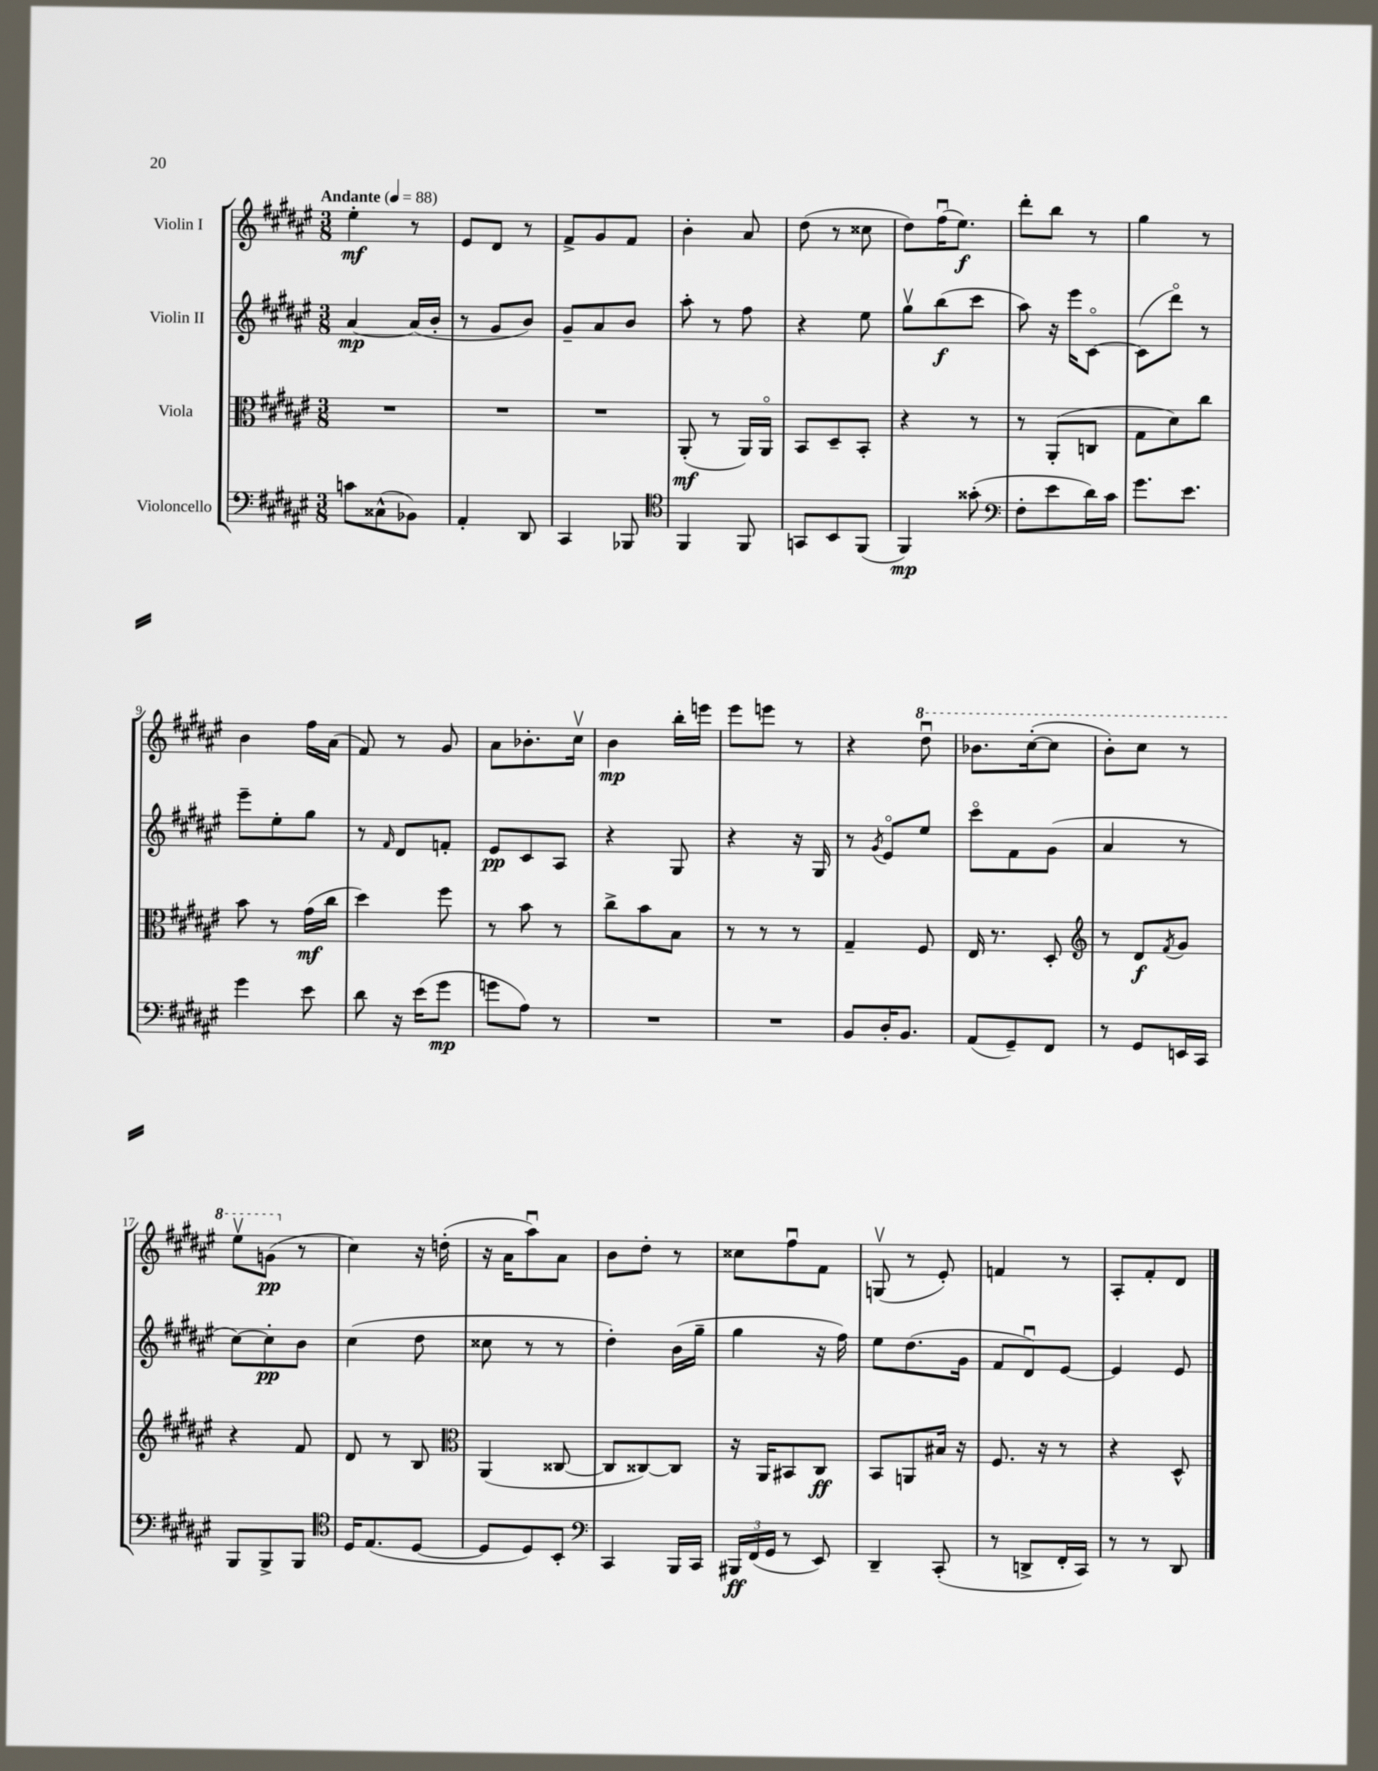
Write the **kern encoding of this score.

**kern	**dynam	**kern	**dynam	**kern	**dynam	**kern	**dynam
*part4	*part4	*part3	*part3	*part2	*part2	*part1	*part1
*staff4	*staff4	*staff3	*staff3	*staff2	*staff2	*staff1	*staff1
*I"Violoncello	*	*I"Viola	*	*I"Violin II	*	*I"Violin I	*
*clefF4	*	*clefC3	*	*clefG2	*	*clefG2	*
*k[f#c#g#d#a#e#]	*	*k[f#c#g#d#a#e#]	*	*k[f#c#g#d#a#e#]	*	*k[f#c#g#d#a#e#]	*
*M3/8	*	*M3/8	*	*M3/8	*	*M3/8	*
*MM88	*	*MM88	*	*MM88	*	*MM88	*
=1	=1	=1	=1	=1	=1	=1	=1
!	!	!	!	!	!	!LO:TX:a:B:t=Andante	!
8cn\L	.	4.r	.	[4a#/	mp	4ee#'\	mf
(8C##X^^\	.	.	.	.	.	.	.
8BB-X\J)	.	.	.	(16a#/LL]	.	8r	.
.	.	.	.	16b'/JJ	.	.	.
=2	=2	=2	=2	=2	=2	=2	=2
4AA#'/	.	4.r	.	8r	.	8e#/L	.
.	.	.	.	8g#/L	.	8d#/J	.
8DD#/	.	.	.	8b/J)	.	8r	.
=3	=3	=3	=3	=3	=3	=3	=3
4CC#/	.	4.r	.	8g#~/L	.	8f#^/L	.
.	.	.	.	8a#/	.	8g#/	.
8BBB-X/	.	.	.	8b/J	.	8f#/J	.
=4	=4	=4	=4	=4	=4	=4	=4
*clefC4	*	*	*	*	*	*	*
4FF#/	.	(8AA#'/	mf	8aa#'\	.	4b'\	.
.	.	8r	.	8r	.	.	.
8FF#/	.	16AA#/LL)	.	8ff#\	.	8a#/	.
.	.	16AA#/JJ	.	.	.	.	.
=5	=5	=5	=5	=5	=5	=5	=5
8GGn/L	.	8BB/L	.	4r	.	(8dd#\	.
8BB/	.	8D#~/	.	.	.	8r	.
(8FF#/J	.	8BB'/J	.	8ee#\	.	8cc##X\	.
=6	=6	=6	=6	=6	=6	=6	=6
4FF#/)	mp	4r	.	8gg#v\L	.	8dd#\L)	.
.	.	.	.	(8bb\	f	(16ff#u\K	.
.	.	.	.	.	.	8.ee#\J)	f
(8g##X'\	.	8r	.	8ccc#\J	.	.	.
=7	=7	=7	=7	=7	=7	=7	=7
*clefF4	*	*	*	*	*	*	*
8F#'\L	.	8r	.	8aa#\)	.	8ddd#'\L	.
8e#\	.	(8AA#'/L	.	16r	.	8bb\J	.
.	.	.	.	16eee#\KL	.	.	.
16d#\L)	.	8Cn/J	.	[8c#\J	.	8r	.
16c#\JJ	.	.	.	.	.	.	.
=8	=8	=8	=8	=8	=8	=8	=8
8.g#\L	.	8G#\L	.	(8c#\L]	.	4gg#\	.
.	.	8d#\)	.	8ddd#\J)	.	.	.
8.e#\J	.	.	.	.	.	.	.
.	.	8cc#\J	.	8r	.	8r	.
!!LO:LB:g=z
=9	=9	=9	=9	=9	=9	=9	=9
4g#\	.	8b\	.	8eee#~\L	.	4b\	.
.	.	8r	.	8ee#'\	.	.	.
8e#\	.	(16g#\LL	mf	8gg#\J	.	16ff#\LL	.
.	.	16cc#\JJ	.	.	.	(16a#\JJ	.
=10	=10	=10	=10	=10	=10	=10	=10
8d#\	.	4dd#\)	.	8r	.	8f#/)	.
.	.	.	.	16qqf#/	.	.	.
16r	.	.	.	8d#/L	.	8r	.
(16e#\KL	.	.	.	.	.	.	.
8g#\J	mp	8ff#\	.	8fn'/J	.	8g#/	.
=11	=11	=11	=11	=11	=11	=11	=11
8gn\L	.	8r	.	8e#/L	pp	8a#\L	.
8A#\J)	.	8b\	.	8c#/	.	8.b-X'\	.
8r	.	8r	.	8A#/J	.	.	.
.	.	.	.	.	.	16cc#v\Jk	.
=12	=12	=12	=12	=12	=12	=12	=12
4.r	.	8cc#^\L	.	4r	.	4b\	mp
.	.	8b\	.	.	.	.	.
.	.	8B\J	.	8G#/	.	16bb'\LL	.
.	.	.	.	.	.	16eeen\JJ	.
=13	=13	=13	=13	=13	=13	=13	=13
4.r	.	8r	.	4r	.	8eee#\L	.
.	.	8r	.	.	.	8eeen\J	.
.	.	8r	.	16r	.	8r	.
.	.	.	.	16G#/	.	.	.
=14	=14	=14	=14	=14	=14	=14	=14
8BB/L	.	4G#~/	.	8r	.	4r	.
.	.	.	.	8qg#/	.	.	.
16D#'/K	.	.	.	8e#/L	.	.	.
8.BB/J	.	.	.	.	.	.	.
*	*	*	*	*	*	*8va	*
.	.	8F#/	.	8ee#/J	.	8ddd#u\	.
=15	=15	=15	=15	=15	=15	=15	=15
(8AA#/L	.	16E#/	.	8ccc#\L	.	8.bb-X\L	.
.	.	8.r	.	.	.	.	.
8GG#~/)	.	.	.	8f#\	.	.	.
.	.	.	.	.	.	([16ccc#'\k	.
8FF#/J	.	8D#'/	.	(8g#\J	.	8ccc#\J]	.
=16	=16	=16	=16	=16	=16	=16	=16
*	*	*clefG2	*	*	*	*	*
8r	.	8r	.	4a#/	.	8bb'\L)	.
8GG#/L	.	8d#/L	f	.	.	8ccc#\J	.
.	.	8qf#/	.	.	.	.	.
16EEn/L	.	8g#/J	.	8r	.	8r	.
16CC#/JJ	.	.	.	.	.	.	.
!!LO:LB:g=z
=17	=17	=17	=17	=17	=17	=17	=17
8BBB/L	.	4r	.	[8cc#\L)	.	8eee#v\L	.
8BBB^/	.	.	.	8cc#'\]	pp	(8ggn\J	pp
*	*	*	*	*	*	*X8va	*
8BBB/J	.	8f#/	.	8b\J	.	8r	.
=18	=18	=18	=18	=18	=18	=18	=18
*clefC4	*	*	*	*	*	*	*
16D#/KL	.	8d#/	.	(4cc#\	.	4cc#\)	.
(8.E#/	.	.	.	.	.	.	.
.	.	8r	.	.	.	.	.
[8D#/J	.	8B/	.	8dd#\	.	16r	.
.	.	.	.	.	.	(16ddn'\	.
=19	=19	=19	=19	=19	=19	=19	=19
*	*	*clefC3	*	*	*	*	*
8D#/L]	.	(4AA#/	.	8cc##X\	.	16r	.
.	.	.	.	.	.	16a#\KL	.
8D#/)	.	.	.	8r	.	8aa#u\)	.
8BB'/J	.	[8C##X/	.	8r	.	8a#\J	.
=20	=20	=20	=20	=20	=20	=20	=20
*clefF4	*	*	*	*	*	*	*
4CC#/	.	8C##/L]	.	4dd#'\)	.	8b\L	.
.	.	[8C##X/)	.	.	.	8dd#'\J	.
16BBB/LL	.	8C##/J]	.	(16b\LL	.	8r	.
16CC#/JJ	.	.	.	16gg#~\JJ	.	.	.
=21	=21	=21	=21	=21	=21	=21	=21
24BBB#X/LL	ff	16r	.	4gg#\	.	8cc##X\L	.
(24FF#/	.	.	.	.	.	.	.
.	.	16AA#/KL	.	.	.	.	.
24GG#/JJ	.	.	.	.	.	.	.
8r	.	8BB#X/	.	.	.	8ff#u\	.
8EE#/)	.	8C#/J	ff	16r	.	8f#\J	.
.	.	.	.	16ff#\)	.	.	.
=22	=22	=22	=22	=22	=22	=22	=22
4DD#~/	.	8BB/L	.	8ee#\L	.	(8Gnv/	.
.	.	8AAn/	.	(8.dd#\	.	8r	.
(8CC#'/	.	16B#X/Jk	.	.	.	8e#'/)	.
.	.	16r	.	16g#\Jk	.	.	.
=23	=23	=23	=23	=23	=23	=23	=23
8r	.	8.F#/	.	8f#/L	.	4fn/	.
8DDn^/L	.	.	.	8d#u/)	.	.	.
.	.	16r	.	.	.	.	.
16FF#'/L	.	8r	.	[8e#/J	.	8r	.
16CC#/JJ)	.	.	.	.	.	.	.
=24	=24	=24	=24	=24	=24	=24	=24
8r	.	4r	.	4e#/]	.	8A#'/L	.
8r	.	.	.	.	.	8f#'/	.
8DD#/	.	8D#^^/	.	8e#/	.	8d#/J	.
==	==	==	==	==	==	==	==
*-	*-	*-	*-	*-	*-	*-	*-
